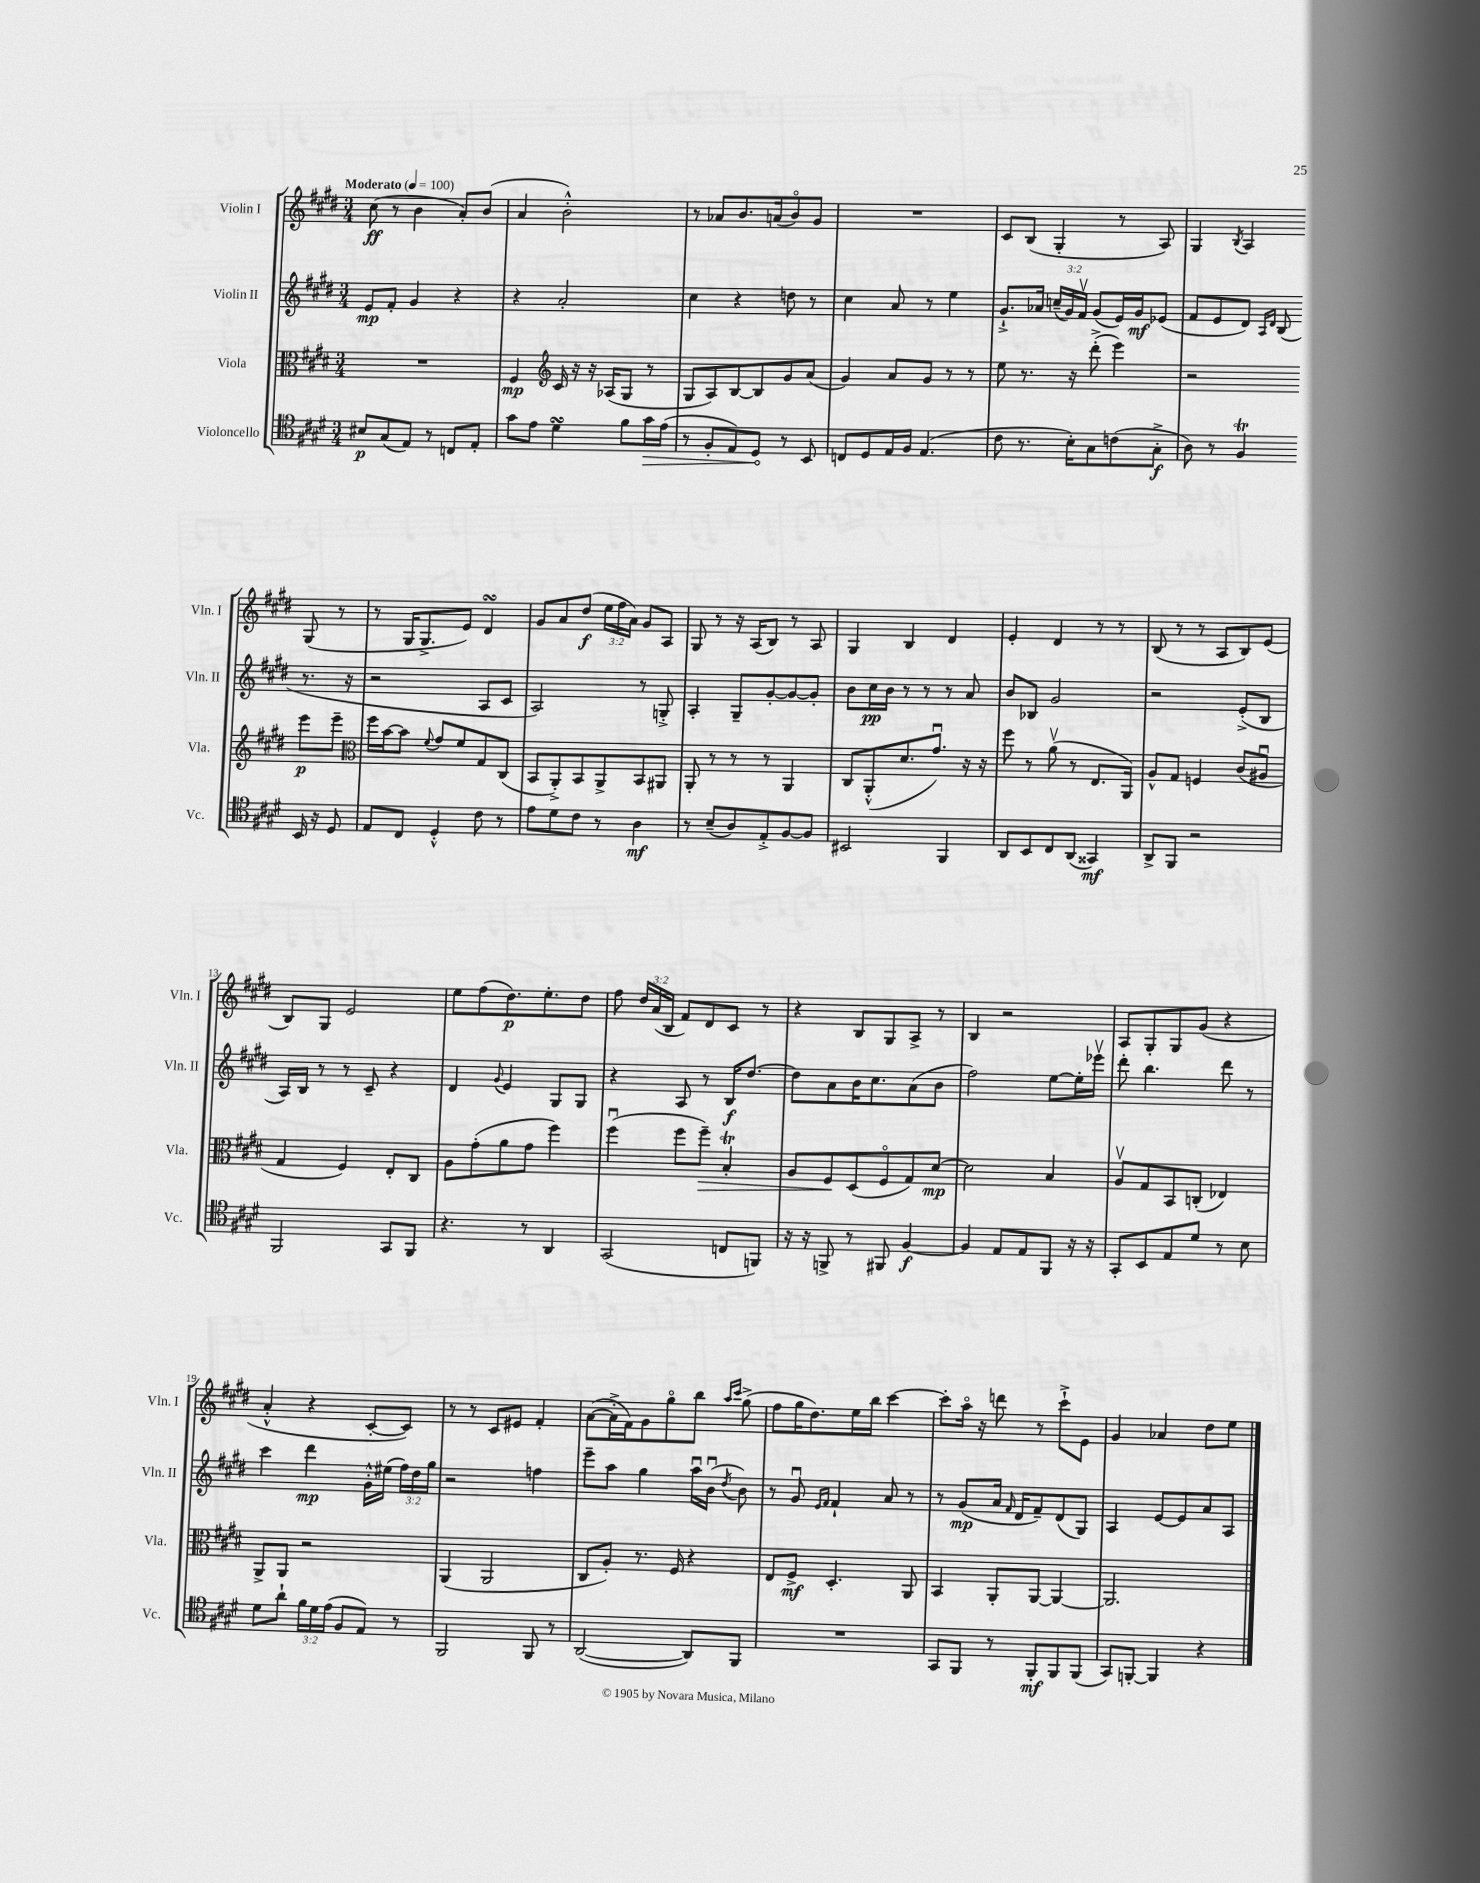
<<
\new StaffGroup <<
\new Staff = "s0" \with { instrumentName = "Violin I" shortInstrumentName = "Vln. I" } {
    \clef treble \key e \major \numericTimeSignature \time 3/4 \override Staff.TupletNumber.text = #tuplet-number::calc-fraction-text \tempo "Moderato" 4 = 100
    \autoBeamOff cis''8\ff( r8 b'4 a'8[-.) b'8]( |
    a'4 b'2-.-^) |
    r8 aes'8[ b'8. a'16( b'8\flageolet) gis'8] |
    R2. |
    cis'8[ b8]( gis4-. r8 a8) |
    gis4 \acciaccatura { b8 } a4 gis8( r8 |
    r8 gis16[ gis8.-> e'8]) dis'4\turn |
    gis'8[ a'8 dis''8]\f( \tuplet 3/2 { e''16[ fis''16 a'16]) } gis'8[ a8] |
    gis8 r8 r16 a16[( b8]) r8 a8 |
    gis4 b4 dis'4 |
    e'4-. dis'4 r8 r8 |
    b8( r8 r8 a8[ b8) e'8]( |
    b8[) gis8] e'2 |
    e''8[ fis''8( dis''8.\p) e''8.-. dis''8] |
    fis''8 \tuplet 3/2 { dis''16[ a'16( b16] } fis'8[) dis'8 cis'8] r8 |
    r4 b8[ gis8 a8]-> r8 |
    b4 r2 |
    a8[ gis8-. gis8 gis'8]( r4 |
    a'4-.-^ r4 cis'8[~-. cis'8]) |
    r8 r8 cis'8[ eis'8] fis'4-. |
    a'8[~( a'16-.-> fis'16) gis'8 gis''8\flageolet b''8] \grace { a''16[ cis'''16] } gis''8->( |
    fis''8[ gis''16 dis''8.) e''16 b''16] cis'''4~ |
    cis'''8[-. a''16]\flageolet r16 d'''8 r8 cis'''8[-!-> e'8] |
    gis'4 aes'4 dis''8[ e''8] \bar "|." |
}
\new Staff = "s1" \with { instrumentName = "Violin II" shortInstrumentName = "Vln. II" } {
    \clef treble \key e \major \numericTimeSignature \time 3/4 \override Staff.TupletNumber.text = #tuplet-number::calc-fraction-text
    \autoBeamOff e'8[\mp fis'8]-. gis'4 r4 |
    r4 a'2-. |
    cis''4 r4 d''8 r8 |
    cis''4 a'8 r8 e''4 |
    gis'8.[-!-> aes'16] \tuplet 3/2 { c''16[--( gis'16) fis'16]\upbow } gis'8[( e'16) gis'16\mf ees'8]( |
    fis'8[ e'8 dis'8]) \grace { a16[ dis'16] } b8( r8. r16 |
    r2 a8[ cis'8] |
    a2) r8 g8-.-> |
    a4-. gis8[-- gis'8~-. gis'8~ gis'8]-. |
    b'8[ cis''16\pp b'16] r8 r8 r8 a'8 |
    b'8[ bes8] gis'2 |
    r2 e'8[-.->( b8] |
    a16[) b16] r8 r8 cis'8-- r4 |
    dis'4 \appoggiatura { gis'8 } e'4 gis8[ gis8] |
    r4 a8 r8 b16[\f dis''8.]~ |
    dis''8[ a'8 b'16 cis''8. a'8( b'8] |
    fis''2) e''8[~ e''16-. ees'''16]\upbow |
    dis'''8-. b''4. dis'''8 r8 |
    cis'''4 dis'''4\mp gis'16[-.-^ eis''16]( \tuplet 3/2 { fis''16[) dis''16 gis''16] } |
    r2 f''4 |
    e'''8[-- a''8] gis''4 a''16[\downbow b'16]\downbow( \acciaccatura { dis''8 } b'8) |
    r8 gis'8\downbow \grace { e'16[ fis'16] } fis'4-! a'8 r8 |
    r8 gis'8[\mp( a'16] \grace { fis'16 } dis'16[ fis'8--) dis'8( gis8]) |
    a4 e'8[~ e'8 a'8 a8] \bar "|." |
}
\new Staff = "s2" \with { instrumentName = "Viola" shortInstrumentName = "Vla." } {
    \clef alto \key e \major \numericTimeSignature \time 3/4
    \autoBeamOff R2. |
    fis4\mp \clef treble cis'16 r16 r16 aes16[( gis8] r8 |
    gis8[ a8) b8~ b8 gis'8 a'8]( |
    gis'4) a'8[ gis'8] r8 r8 |
    e''8 r8. r16 dis'''8-.->( e'''4) |
    r2 e'''8[\p e'''8]-- |
    \clef alto fis''16[ b'16~ b'8] \appoggiatura { fis'8 } gis'8[ fis'8 gis8 cis8]( |
    b,8[ a,8-.->) b,8 a,8-> b,8 ais,8] |
    a,8-. r8 r8 r8 a,4 |
    cis8[ a,8-.-^( dis'8. gis'8.]\downbow) r16 r16 |
    fis''8 r8 a'8\upbow( r8 e8.[ a,16]) |
    a8[-^ gis8] f4 cis'8[( ais8]\downbow |
    gis4 fis4) e8[-. cis8] |
    a8[ gis'8-.( a'8 gis'8] fis''4) |
    fis''4\downbow( fis''8[ fis''8]--\>) b4-.\trill |
    a8[ fis8\! dis8( fis8\flageolet gis8) dis'8]~\mp |
    dis'2 b4 |
    a8[\upbow gis8 b,8 c8]-.( ees4) |
    a,8[-> a,8] r2 |
    a,4( a,2 |
    cis8[ a8]-.) r8. fis16 r4 |
    e8[ fis8]->\mf dis4.-. a,8 |
    b,4 a,8[-. a,8]~ a,4~ |
    a,2. \bar "|." |
}
\new Staff = "s3" \with { instrumentName = "Violoncello" shortInstrumentName = "Vc." } {
    \clef tenor \key e \major \numericTimeSignature \time 3/4 \override Staff.TupletNumber.text = #tuplet-number::calc-fraction-text
    \autoBeamOff bis8[\p gis8( e8]) r8 c8[ e8]-. |
    gis'8[ e'8] dis'4\turn fis'8[ \once \override Hairpin.circled-tip = ##t gis'16\> e'16]( |
    r8 fis8[-. e8) dis8]\! r8 b,8 |
    c8[ dis8 e16 fis16] e4.( |
    cis'8 r8. b16[-.) gis8 c'8( gis8]-.->\f |
    a8) r8 fis4\trill b,16 r16 dis8 |
    e8[ cis8] dis4-.-^ cis'8 r8 |
    e'8[ dis'8 cis'8] r8 a4\mf |
    r8 b8[--( a8) e8-.-> fis8~ fis8] |
    bis,2 fis,4 |
    a,8[ b,8 cis8 a,8]( gisis,4\mf) |
    a,8[-> fis,8] r2 |
    fis,2 gis,8[ fis,8] |
    r4. r8 a,4 |
    gis,2( c8[ f,8]) |
    r16 r16 f,8-> r8 fis,8 fis4~\f |
    fis4 e8[ e8 fis,8] r16 r16 |
    gis,8[-. b,8 e8 dis'8] r8 b8 |
    dis'8[ a'8]-! \tuplet 3/2 { fis'16[ dis'16 e'16]( } fis8[ e8]) r8 |
    fis,2 fis,8 r8 |
    a,2~( a,8[) fis,8] |
    R2. |
    gis,8[ fis,8] r8 fis,8[-.\mf fis,8 fis,8]( |
    gis,8[) f,8]~-. f,4 r4 \bar "|." |
}
>>
>>
